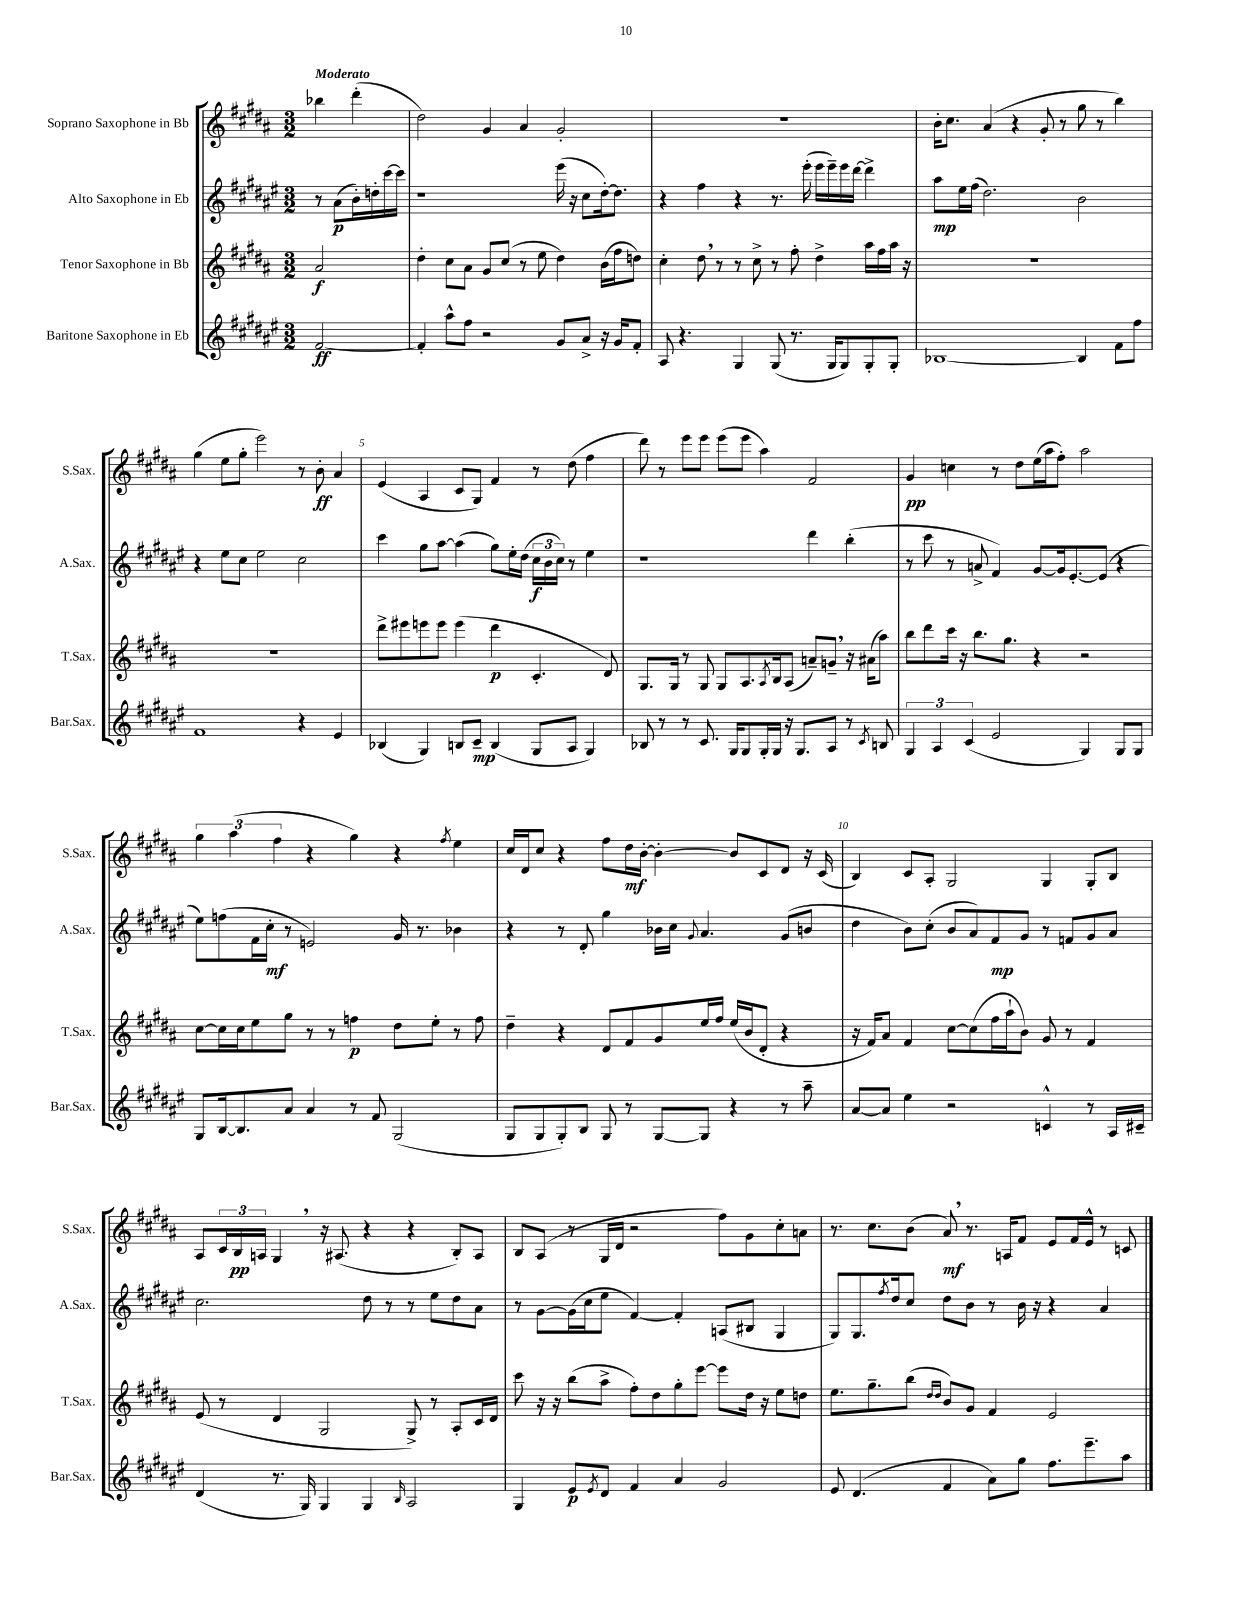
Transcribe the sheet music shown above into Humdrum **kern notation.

**kern	**kern	**kern	**kern
*staff4	*staff3	*staff2	*staff1
*clefG2	*clefG2	*clefG2	*clefG2
*k[f#c#g#d#a#e#]	*k[f#c#g#d#a#]	*k[f#c#g#d#a#e#]	*k[f#c#g#d#a#]
*M3/2	*M3/2	*M3/2	*M3/2
[2f#	2a#	8r	4bb-
.	.	(8a#	.
.	.	16b')	(4ddd#'
.	.	16dd'	.
.	.	[16ccc#	.
.	.	16ccc#]	.
=	=	=	=
4f#']	4dd#'	1r	2dd#)
8aa#^^	8cc#	.	.
8ff#	8a#	.	.
2r	8g#	.	4g#
.	(8cc#	.	.
.	8r	.	4a#
.	8ee	.	.
8g#	4dd#)	(16eee#	2g#'
.	.	16r	.
8a#^	.	8cc#	.
16r	(16b	[16dd#')	.
16g#	16ff#	8.dd#]	.
8f#'	8dd)	.	.
=	=	=	=
8A#	4cc#'	4r	1.r
4.r	.	.	.
.	8dd#	4ff#	.
.	8r	.	.
4G#	8r	4r	.
.	8cc#^	.	.
(8G#	8r	8.r	.
8.r	8ff#'	.	.
.	.	(16eee#'	.
.	4dd#^	16eee#	.
16G#	.	16eee#~)	.
8G#)	.	16eee#	.
.	.	[16ddd#	.
8G#'	16aa#	4ddd#^]	.
.	16ff#	.	.
8G#'	16aa#	.	.
.	16r	.	.
=	=	=	=
[1B-	1.r	8aa#	16b'
.	.	.	8.cc#
.	.	16ee#	.
.	.	(16ff#	.
.	.	2.dd#)	(4a#
.	.	.	4r
.	.	.	8g#'
.	.	.	8r
4B-]	.	2b	8gg#
.	.	.	8r
8f#	.	.	4bb)
8ff#	.	.	.
=	=	=	=
1f#	1.r	4r	(4gg#
.	.	8ee#	8ee
.	.	8cc#	8gg#'
.	.	2ee#	2eee)
4r	.	2cc#	8r
.	.	.	8b'
4e#	.	.	4a#
=	=	=	=
(4B-	8ddd#^	4ccc#	(4e
.	8eee#	.	.
4G#)	8eee	8gg#	4A#
.	8eee	[8aa#	.
8B	(4eee	(4aa#]	8c#
8c#~	.	.	8G#)
(4B	4ddd#	8gg#)	4f#
.	.	16ee#'	.
.	.	(16dd#	.
8G#	4.c#'	24cc#	8r
.	.	24b	.
.	.	24cc#)	.
8A#	.	8r	(8dd#
4G#)	.	4ee#	4ff#
.	8d#)	.	.
=	=	=	=
8B-	8.G#	1r	8ddd#)
8r	.	.	8r
.	16G#	.	.
8r	8r	.	8eee
8.c#	8G#	.	8eee
.	8G#	.	(8eee
16G#	.	.	.
8G#	8.A#	.	8eee
16G#'	.	.	4aa#)
.	8qA#	.	.
16G#	16B	.	.
16r	(8A#	.	.
8.G#	.	.	.
.	8a~)	4ddd#	2f#
8A#	8g~	.	.
8r	16r	(4bb'	.
.	(16a#	.	.
8qc#	.	.	.
8B	8aa#)	.	.
=	=	=	=
6G#	8bb	8r	4g#
.	8ddd#	8ccc#	.
6A#	.	.	.
.	16ccc#	8r	4cc
.	16r	.	.
(6c#	.	.	.
.	8.bb	8a^	.
2e#	.	4f#)	8r
.	8.gg#	.	.
.	.	.	8dd#
.	4r	[8g#	(16ee
.	.	.	16aa#
.	.	16g#]	8ff#')
.	.	[8.e#'	.
4G#)	2r	.	2aa#
.	.	(8e#]	.
8G#	.	4r	.
8G#	.	.	.
=	=	=	=
8G#	[8cc#	8ee#)	6gg#
[16B	16cc#]	(8ff	.
.	.	.	(6aa#
8.B]	16cc#	.	.
.	8ee	16f#	.
.	.	16cc#'	.
.	.	.	6ff#
8a#	8gg#	8r	.
4a#	8r	2e)	4r
.	8r	.	.
8r	4ff	.	4gg#)
8f#	.	.	.
(2G#	8dd#	16g#	4r
.	.	8.r	.
.	8ee'	.	.
.	.	.	8qff#
.	8r	4b-	4ee
.	8ff	.	.
=	=	=	=
8G#	4dd#~	4r	16cc#
.	.	.	16d#
8G#	.	.	8cc#
8G#')	4r	8r	4r
8B	.	8d#'	.
8G#	8d#	4gg#	8ff#
8r	8f#	.	16dd#
.	.	.	[16b'
[8G#	8g#	16b-	4b'_
.	.	16cc#	.
.	.	8qqg#	.
8G#]	16ee	4.a#	.
.	16ff#	.	.
4r	(16ee	.	8b]
.	16b	.	.
.	8d#'	.	8c#
8r	4r	(8g#	8d#
8aa#~	.	8b	16r
.	.	.	(16c#
=	=	=	=
[8a#	16r	4dd#	4B)
.	16f#)	.	.
8a#]	8a#	.	.
4ee#	4f#	8b)	8c#
.	.	(8cc#'	8A#'
2r	[8cc#	8b	2G#
.	(8cc#]	8a#)	.
.	16ff#	8f#	.
.	16aa#`	.	.
.	8b)	8g#	.
4c^^	8g#	8r	4G#
.	8r	8f	.
8r	4f#	8g#	8G#'
16A#	.	8a#	8B
16c#~	.	.	.
=	=	=	=
(4d#	(8e	2.cc#	8A#
.	8r	.	24c#
.	.	.	24B
.	.	.	24A
8.r	4d#	.	4G#
16G#)	.	.	.
4G#	2G#	.	16r
.	.	.	(8.A#
4G#	.	8dd#	4r
.	.	8r	.
16qqB	.	.	.
2A#	8G#^)	8r	4r
.	8r	8ee#	.
.	8A#'	8dd#	8B')
.	16c#	8a#	8A#
.	16d#	.	.
=	=	=	=
4G#	8ccc#	8r	8B
.	16r	[8g#	(8A#
.	16r	.	.
8e#	(8bb	(16g#]	8r
.	.	16cc#	.
8qe#	.	.	.
8d#	8aa#^	8ee#	16G#
.	.	.	16d#
4f#	8ff#')	[4f#)	2r
.	8dd#	.	.
4a#	8gg#'	4f#']	.
.	[8eee	.	.
2g#	8eee]	(8A	8ff#)
.	16dd#	8B#	8g#
.	16r	.	.
.	8ee	4G#	8cc#'
.	8dd	.	8a
=	=	=	=
8e#	8.ee	8G#)	8.r
(4.d#	.	8.G#	.
.	8.gg#~	.	8.cc#
.	.	8qff#	.
.	.	16dd#	.
.	(8bb	8cc#	(8b
.	16qqdd#	.	.
.	16qqdd#	.	.
4f#	8b)	8dd#	8a#)
.	8g#	8b	8.r
8a#)	4f#	8r	.
.	.	.	16A
8gg#	.	16b	8f#
.	.	16r	.
8.ff#	2e	4r	8e
.	.	.	16f#
8.eee#~	.	.	16e^^
.	.	4a#	8r
8aa#	.	.	8c
==	==	==	==
*-	*-	*-	*-
